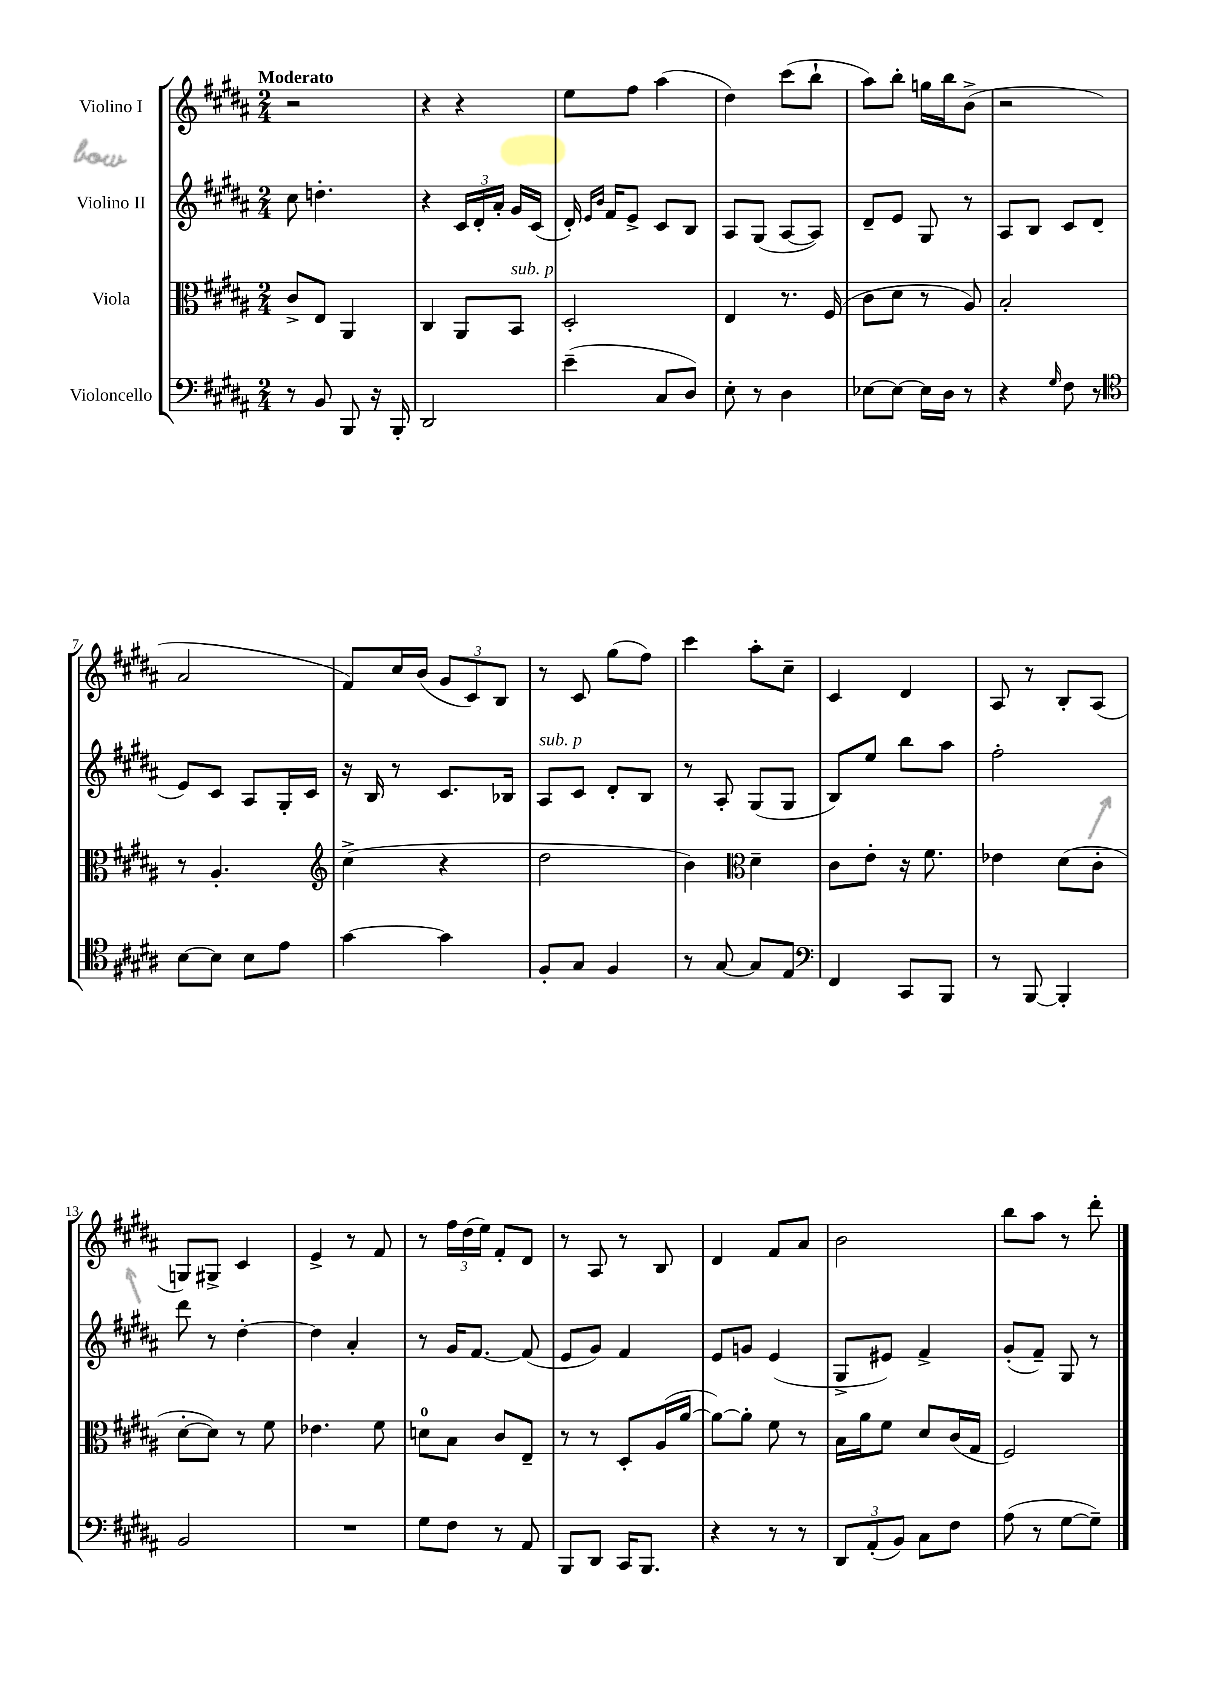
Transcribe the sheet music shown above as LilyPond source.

<<
\new StaffGroup <<
\new Staff = "s0" \with { instrumentName = "Violino I" } {
    \clef treble \key b \major \numericTimeSignature \time 2/4 \tempo "Moderato"
    \autoBeamOff r2 |
    r4 r4 |
    e''8[ fis''8] ais''4( |
    dis''4) cis'''8[( b''8]-! |
    ais''8[) b''8]-. g''16[ b''16 b'8]->( |
    r2 |
    ais'2 |
    fis'8[) cis''16 b'16]( \tuplet 3/2 { gis'8[ cis'8) b8] } |
    r8 cis'8 gis''8[( fis''8]) |
    cis'''4 ais''8[-. cis''8]-- |
    cis'4 dis'4 |
    ais8 r8 b8[-. ais8]( |
    g8[) gis8]-> cis'4 |
    e'4-> r8 fis'8 |
    r8 \tuplet 3/2 { fis''16[ dis''16( e''16]) } fis'8[-. dis'8] |
    r8 ais8 r8 b8 |
    dis'4 fis'8[ ais'8] |
    b'2 |
    b''8[ ais''8] r8 dis'''8-. \bar "|." |
}
\new Staff = "s1" \with { instrumentName = "Violino II" } {
    \clef treble \key b \major \numericTimeSignature \time 2/4
    \autoBeamOff cis''8 d''4.-. |
    r4 \tuplet 3/2 { cis'16[ dis'16-. ais'16]-. } gis'16[ cis'16]( |
    dis'16-.) \grace { e'16[ b'16] } fis'16[ e'8]-> cis'8[ b8] |
    ais8[ gis8]( ais8[~ ais8]) |
    dis'8[-- e'8] gis8 r8 |
    ais8[ b8] cis'8[ dis'8]( |
    e'8[) cis'8] ais8[ gis16-. cis'16] |
    r16 b16 r8 cis'8.[ bes16] |
    ais8[^\markup { \italic "sub. p" } cis'8] dis'8[-. b8] |
    r8 ais8-. gis8[( gis8] |
    b8[) e''8] b''8[ ais''8] |
    fis''2-. |
    dis'''8 r8 dis''4~-. |
    dis''4 ais'4-. |
    r8 gis'16[ fis'8.]~ fis'8( |
    e'8[ gis'8]) fis'4 |
    e'8[ g'8] e'4( |
    gis8[-> eis'8]) fis'4-> |
    gis'8[-.( fis'8]--) gis8 r8 \bar "|." |
}
\new Staff = "s2" \with { instrumentName = "Viola" } {
    \clef alto \key b \major \numericTimeSignature \time 2/4
    \autoBeamOff cis'8[-> e8] ais,4 |
    cis4 ais,8[ b,8]^\markup { \italic "sub. p" } |
    dis2-. |
    e4 r8. fis16( |
    cis'8[ dis'8] r8 ais8) |
    b2-. |
    r8 ais4.-. |
    \clef treble cis''4->( r4 |
    dis''2 |
    b'4) \clef alto dis'4-- |
    cis'8[ e'8]-. r16 fis'8. |
    ees'4 dis'8[( cis'8]-. |
    dis'8[~-. dis'8]) r8 fis'8 |
    ees'4. fis'8 |
    d'8[-0 b8] cis'8[ e8]-- |
    r8 r8 dis8[-. ais16( ais'16]~ |
    ais'8[~) ais'8]-. fis'8 r8 |
    b16[ ais'16 fis'8] dis'8[ cis'16( gis16] |
    fis2) \bar "|." |
}
\new Staff = "s3" \with { instrumentName = "Violoncello" } {
    \clef bass \key b \major \numericTimeSignature \time 2/4
    \autoBeamOff r8 b,8 b,,8 r16 b,,16-. |
    dis,2 |
    e'4--( cis8[ dis8]) |
    e8-. r8 dis4 |
    ees8[~ ees8]~ ees16[ dis16] r8 |
    r4 \grace { gis16 } fis8 r8 |
    \clef tenor b8[~ b8] b8[ e'8] |
    gis'4~ gis'4 |
    fis8[-. gis8] fis4 |
    r8 gis8~ gis8[ e8] |
    \clef bass fis,4 cis,8[ b,,8] |
    r8 b,,8~ b,,4-. |
    b,2 |
    R2 |
    gis8[ fis8] r8 ais,8 |
    b,,8[ dis,8] cis,16[ b,,8.] |
    r4 r8 r8 |
    \tuplet 3/2 { dis,8[ ais,8-.( b,8]) } cis8[ fis8] |
    ais8( r8 gis8[~ gis8]--) \bar "|." |
}
>>
>>
